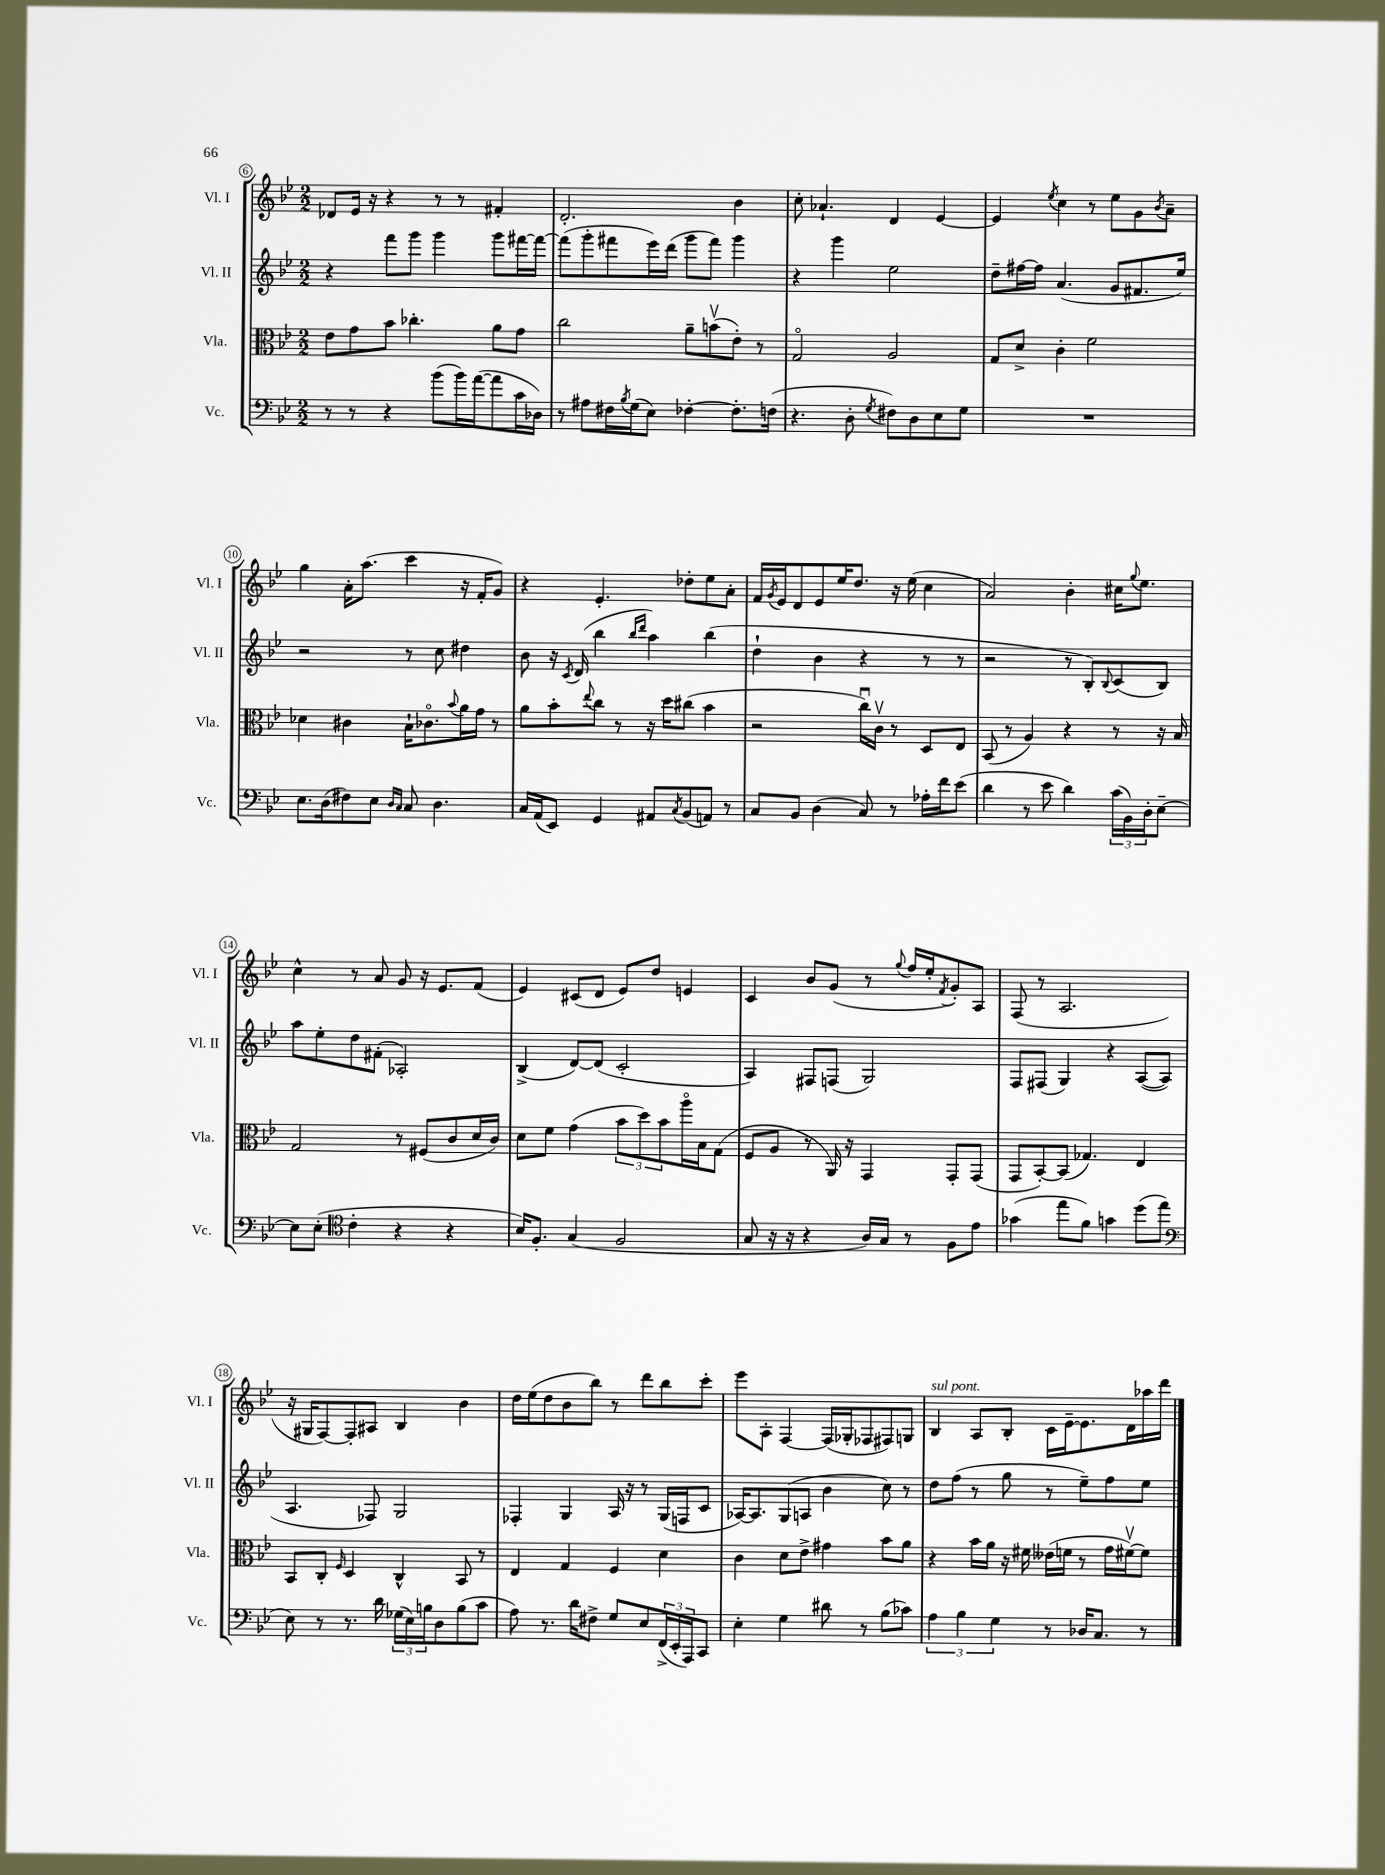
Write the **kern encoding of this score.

**kern	**kern	**kern	**kern
*staff4	*staff3	*staff2	*staff1
*clefF4	*clefC3	*clefG2	*clefG2
*k[b-e-]	*k[b-e-]	*k[b-e-]	*k[b-e-]
*M2/2	*M2/2	*M2/2	*M2/2
8r	8e-\L	4r	8d-/L
8r	8g\	.	16e-/Jk
.	.	.	16r
4r	8b-\J	8fff\L	4r
.	4.cc-'\	8ggg\J	.
(8b-\L	.	4ggg\	8r
16b-\L)	.	.	8r
([16a\J	.	.	.
8a\]	8a\L	8ggg\L	4f#'/
16c\L	8g\J	[16fff#\L	.
16D-\JJ)	.	16fff#\_JJ	.
=	=	=	=
8r	2cc\	(8fff#\]L	2.d'/
8A#\L	.	8ggg'\	.
16F#\L	.	8fff#\	.
8qB-/	.	.	.
(16G\J	.	.	.
8E-\J)	.	16eee-\L)	.
.	.	(16ddd\JJ	.
[4F-'\	8a~\L	8ggg\L	.
.	(8bv\	8fff#\J)	.
8.F-'\]L	8e-'\J)	4ggg\	4b-\
.	8r	.	.
(16F\Jk	.	.	.
=	=	=	=
4.r	2Go/	4r	8cc'\
.	.	.	4.a-`/
.	.	4ggg\	.
8D'\	.	.	.
8qG/	.	.	.
8F#\L)	2A/	2ee-\	4d/
8D\	.	.	.
8E-\	.	.	[4e-/
8G\J	.	.	.
=	=	=	=
1r	8G/L	8dd~\L	4e-/]
.	8d^/J	[16ff#\L	.
.	.	16ff#\]JJ	.
.	.	.	8qee-/
.	4c'\	(4.a/	4cc\
.	2f\	.	8r
.	.	8g/L	8ee-\L
.	.	8.f#/	8g\
.	.	.	8qb-/
.	.	.	8a~\J
.	.	16ee-/Jk)	.
=	=	=	=
8.E-\L	4d-\	2r	4gg\
(16D\k	.	.	.
8F#\)	4c#\	.	16a'\LK
.	.	.	(8.aa\J
8E-\J	.	.	.
16qqD/LL	.	.	.
16qqC/JJ	.	.	.
8C/	16B-`\LK	8r	4ccc\
.	8.c-o\	.	.
4.D\	.	8cc\	.
.	8qqb-/	.	.
.	16a\L	4dd#\	16r
.	16g\JJ	.	16f'/LK
.	8r	.	8g/J)
=	=	=	=
16C/LL	8a\L	8b-\	4r
(16AA/J	.	.	.
8EE-/J)	8b-'\	16r	.
.	.	8qc/	.
.	.	(16d/	.
.	8qqee-/	.	.
4GG/	8cc\J	4bb-\	4.e-'/
.	8r	.	.
.	.	16qqbb-/LL	.
.	.	16qqddd/JJ	.
8AA#/L	16r	4aa\)	.
.	16dd\LK	.	.
8qC/	.	.	.
(8BB-/	(8cc#\J	.	8dd-'\L
8AA/J)	4b-\	(4bb-\	8ee-\
8r	.	.	8a'\J
=	=	=	=
8C/L	2r	4dd`\	16f/LL
.	.	.	8qg/
.	.	.	16e-/J
8BB-/J	.	.	8d/
(4D\	.	4b-\	8e-/
.	.	.	16ee-/K
.	.	.	8.dd/J
8C/)	16ccu\LL)	4r	.
.	16cv\JJ	.	.
8r	8r	.	16r
.	.	.	(16ee-\
16A-'\LL	8D/L	8r	4cc\
16f\J	.	.	.
(8e-\J	8E-/J	8r	.
=	=	=	=
4d\	(8BB-/	2r	2a/)
.	8r	.	.
8r	4A/)	.	.
8e-\	.	.	.
4d\)	4r	8r	4b-'\
.	.	8B-'/L)	.
.	.	8qqB-/	.
(24c\LL	8r	(8c/	16cc#\LK
24BB-\)	.	.	.
.	.	.	8qqgg/
.	.	.	8.ee-\J
24D'\J	.	.	.
[8E-~\J	16r	8B-/J)	.
.	16B-/	.	.
=	=	=	=
8E-\]L	2G/	8aa\L	4cc^^\
(8E-'\J	.	8ee-'\	.
*clefC4	*	*	*
4c'\	.	8dd\	8r
.	.	(8f#'\J	8a/
4r	8r	2A-'/)	8g/
.	(8F#/L	.	16r
.	.	.	8.e-/L
4r	8c/	.	.
.	16d/L	.	(8f/J
.	16c/JJ)	.	.
=	=	=	=
16B-/LK)	8d\L	(4B-^/	4e-/)
8.F'/J	.	.	.
.	8f\J	.	.
(4G/	(4g\	[8d/L)	(8c#/L
.	.	(8d/]J	8d/J
2F/	12b-\L	2c'/	8e-/L)
.	12dd\)	.	.
.	.	.	8dd/J
.	12b-\	.	.
.	16aao\L	.	4e/
.	16B-\J	.	.
.	(8G\J	.	.
=	=	=	=
8G/	8F/L	4A/)	4c/
16r	8A/J	.	.
16r	.	.	.
4r	8r	8F#/L	8b-/L
.	16AA/)	(8F/J	(8g/J
.	16r	.	.
16A/LL)	4GG/	2G/)	8r
16G/JJ	.	.	.
.	.	.	8qqgg/
8r	.	.	16ff/LL
.	.	.	16ee-'/J
.	.	.	8qf/
8F\L	8GG'/L	.	8g'/)
8e-\J	(8GG/J	.	8A/J
=	=	=	=
(4g-\	8GG/L	8F/L	(8F/
.	[8BB-'/)	(8F#/J	8r
8ee-\L	(8BB-/]J	4G/)	2.A/
8f\J)	4.G-/)	.	.
4g\	.	4r	.
(8dd\L	4E-/	([8A/L	.
8ee-\J	.	8A/]J	.
=	=	=	=
*clefF4	*	*	*
8E-\)	8BB-/L	4.A/	16r
.	.	.	16G#/LK
8r	8C'/J	.	[8F/)
.	16qqF/	.	.
8.r	4D/	.	8F'/]
.	.	8F-/)	8A#/J
16d\	.	.	.
(24G-\LL	4C^^/	2G/	4B-/
24E-\)	.	.	.
24B\J	.	.	.
8D\	.	.	.
(8B\	8BB-/	.	4b-\
8c\J	8r	.	.
=	=	=	=
8A\)	4E-/	4F-'/	16dd\LL
.	.	.	(16ee-\J
8.r	.	.	8dd\
.	4G/	4G/	8b-\
16d\LK	.	.	.
8F#^\J	.	.	8bb-\J)
8G/L	4F/	16A/	8r
.	.	16r	.
8E-/	.	8r	8ddd\L
(24FF^/L	4d\	(16G/LL	8bb-\
24EE-'/	.	.	.
.	.	16F/J	.
24AAA/J)	.	.	.
8CC/J	.	8c/J	8ccc'\J
=	=	=	=
4E-'\	4c\	[16A-/LK)	8eee-\L
.	.	8.A-/]	.
.	.	.	8A'\J
4G\	8d\L	(8G/	[4F/
.	8e-^\J	8A/J	.
8d#\	4g#\	4b-\	(16F/]LL
.	.	.	16G-'/J
8r	.	.	8F-/
(8B-\L	8b-\L	8cc\)	8F#/)
8c-\J)	8a\J	8r	8G/J
=	=	=	=
6A\	4r	8dd\L	4B-/
.	.	(8ff\J	.
6B-\	.	.	.
.	16b-\LL	8r	8A/L
.	16a\JJ	.	.
6G\	.	.	.
.	16r	8gg\	8B-'/J
.	16f#\	.	.
8r	(16e--\LL	8r	16c\LL
.	16f\JJ	.	[16e-~\J
16D-/LK	8r	8ee-~\L)	8.e-\]
8.C/J	.	.	.
.	16g\LL	8ff\	.
.	[16f#v\J)	.	16d\L
8r	8f#\]J	8ee-\J	16aa-\
.	.	.	16ddd\JJ
==	==	==	==
*-	*-	*-	*-
